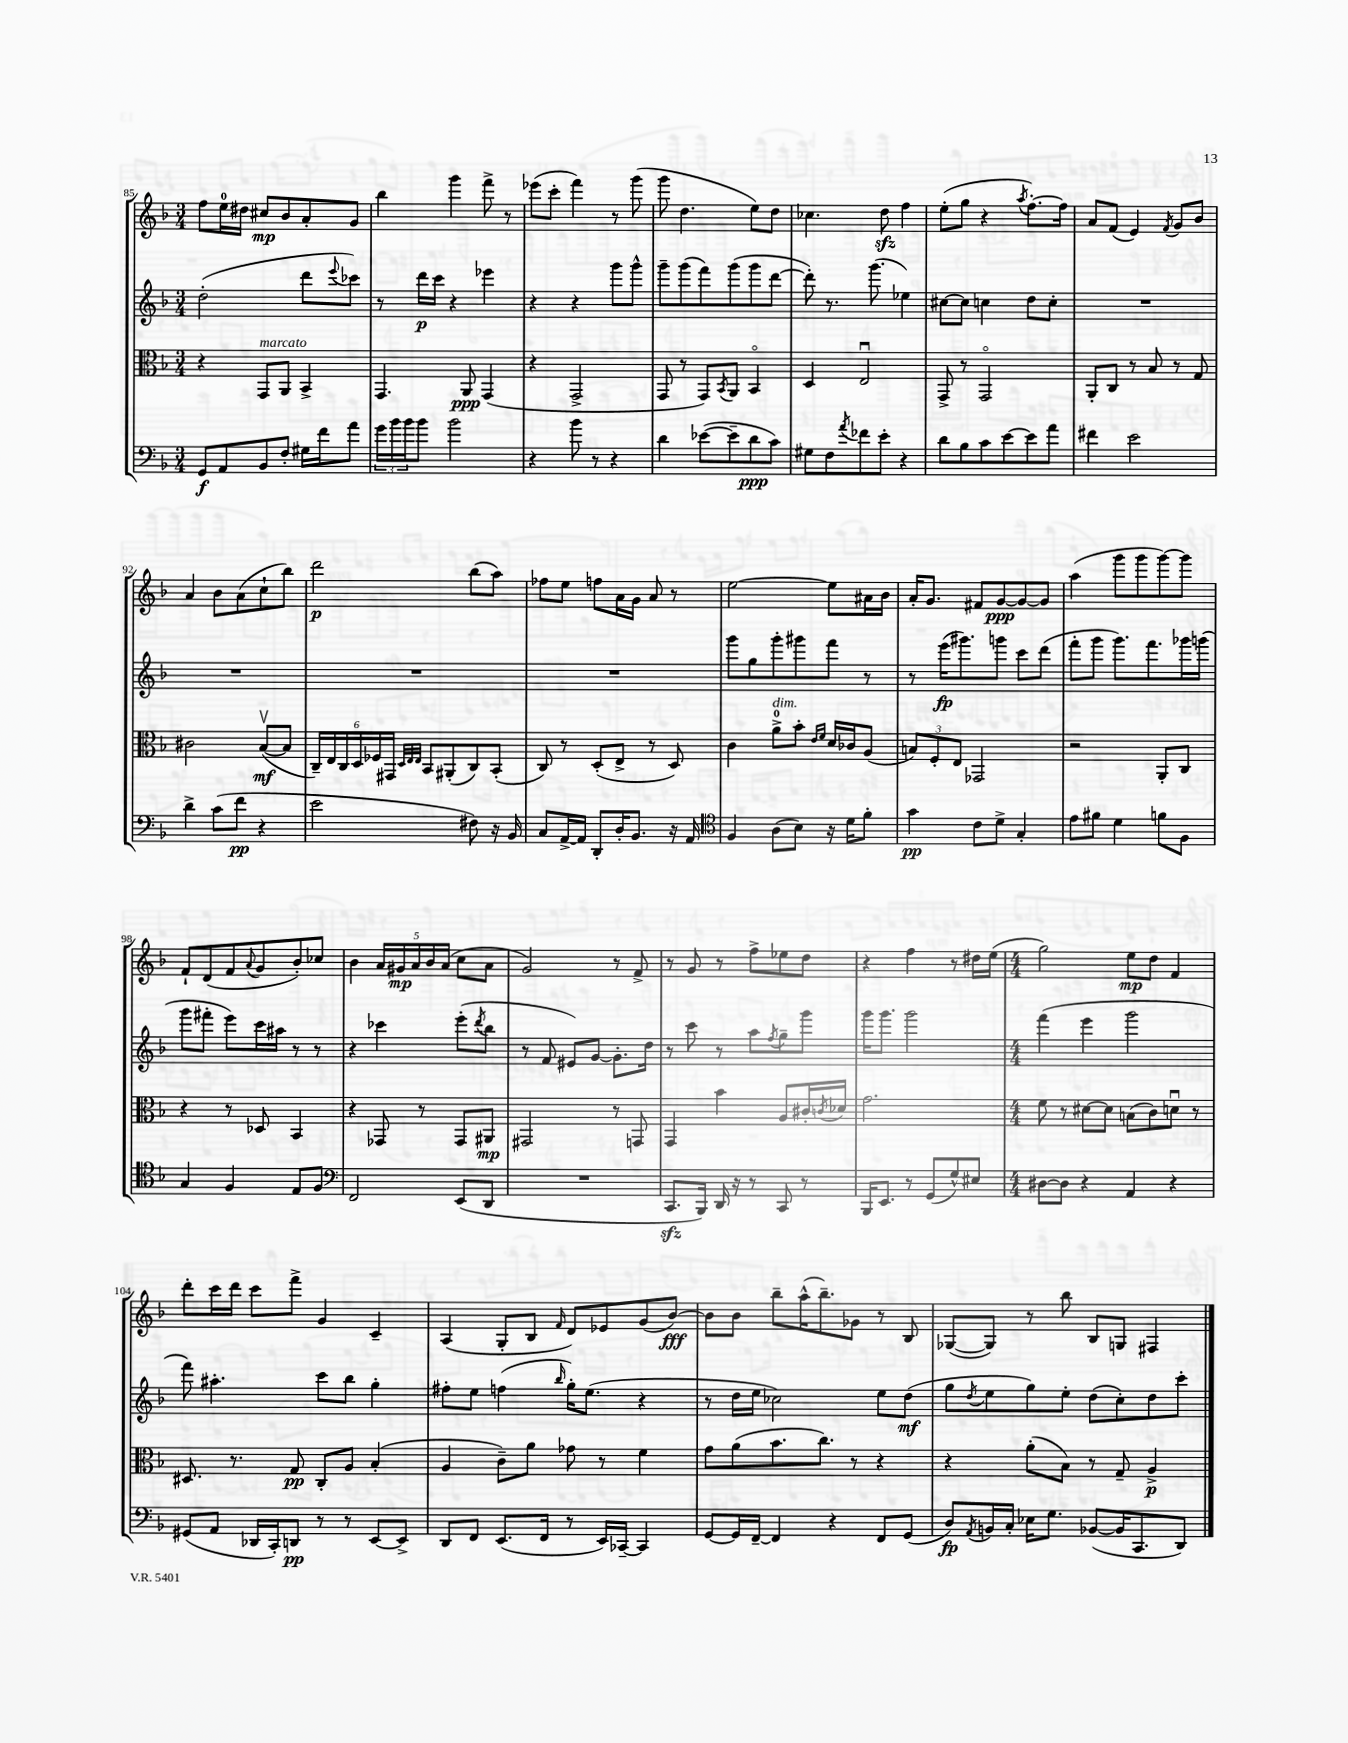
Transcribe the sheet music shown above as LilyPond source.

<<
\new StaffGroup <<
\new Staff = "s0" {
    \clef treble \key f \major \numericTimeSignature \time 3/4
    f''8 e''16-0 dis''16 cis''8\mp bes'8 a'8-. g'8 |
    bes''4 g'''4 f'''8-> r8 |
    ees'''8( c'''8-. f'''4) r8 g'''8( |
    g'''8 d''4. e''8) d''8 |
    ces''4. d''8\sfz f''4 |
    e''8-.( g''8 r4 \acciaccatura { a''8 } f''8.~-.) f''16 |
    a'8 f'8( e'4) \acciaccatura { f'8 } g'8 bes'8 |
    a'4 bes'8 a'8( c''8-! bes''8) |
    d'''2\p bes''8( a''8) |
    fes''8 e''8 f''8 a'16 g'16 a'8 r8 |
    e''2~ e''8 ais'16 bes'16 |
    a'16-. g'8. fis'8 g'8~\ppp g'8~ g'8 |
    a''4( g'''8 g'''8 g'''8~) g'''8 |
    f'8-! d'8( f'8 \appoggiatura { a'8 } g'8 bes'8-.) ces''8 |
    bes'4 \tuplet 5/4 { a'16 gis'16\mp a'16 bes'16 a'16( } c''8 a'8 |
    g'2) r8 f'8-> |
    r8 g'8 r8 f''8-> ees''8 d''8 |
    r4 f''4 r8 dis''16 e''16( |
    \numericTimeSignature \time 4/4 g''2) e''8\mp d''8 f'4 |
    d'''8-. c'''16 d'''16 c'''8 f'''8-> g'4 c'4-- |
    a4( g8-. bes8 \grace { f'16 } d'8) ees'8 g'8( bes'8~\fff) |
    bes'8 bes'8 bes''8-- a''16-^( bes''8.--) ges'8 r8 bes8 |
    ges8~( ges8) r8 bes''8 bes8 g8 fis4 \bar "|." |
}
\new Staff = "s1" {
    \clef treble \key f \major \numericTimeSignature \time 3/4
    d''2-.( d'''8 \appoggiatura { e'''8 } ces'''8) |
    r8 d'''16\p c'''16 r4 ees'''4 |
    r4 r4 g'''8 g'''8-^ |
    g'''8-- g'''8( f'''8) g'''8( g'''8 d'''8~ |
    d'''8-.) r8. g'''8.( ees''4) |
    cis''8~ cis''8 c''4 d''8 c''8-. |
    R2. |
    R2. |
    R2. |
    R2. |
    g'''8 g''8 g'''8-. gis'''8 f'''8 r8 |
    r8 e'''16\fp( gis'''8.) g'''8 c'''8 d'''8( |
    f'''8-. g'''8 g'''8.) f'''8. ges'''16 g'''16( |
    g'''8 fis'''8-. e'''8) c'''16 ais''16 r8 r8 |
    r4 ces'''4 e'''8-.( \acciaccatura { d'''8 } bes''8 |
    r8 f'8 eis'8) g'8~ g'8.-. d''16 |
    r8 c'''8 r8 a''8 \acciaccatura { f''8 } g''8-- g'''8 |
    g'''16 g'''8. g'''2 |
    \numericTimeSignature \time 4/4 f'''4( e'''4 g'''2 |
    f'''8) ais''4.-. c'''8 bes''8 g''4-. |
    fis''8-. e''8 f''4( \grace { bes''16 } g''16-.) e''8.( r4 |
    r8 d''16 e''16 ces''2) e''8 d''8\mf( |
    g''8 \acciaccatura { d''8 } e''8 g''8) e''8-. d''8( c''8-.) d''8 c'''8-. \bar "|." |
}
\new Staff = "s2" {
    \clef alto \key f \major \numericTimeSignature \time 3/4
    r4 g,8^\markup { \italic "marcato" } a,8 bes,4-> |
    g,4. a,8\ppp g,4( |
    r4 g,2-> |
    g,8 r8 g,8) \acciaccatura { bes,8 } a,8 bes,4\flageolet |
    d4 e2\downbow |
    g,8-> r8 g,2\flageolet |
    a,8-. c8 r8 bes8 r8 g8 |
    cis'2 bes8~\upbow\mf( bes8 |
    \tuplet 6/4 { c16--) e16 c16 d16 fes16 gis,16 } \grace { d32 e32 e32 } bes,8 ais,8-.( c8) bes,8-.( |
    c8) r8 d8-.( e8-> r8 d8) |
    c'4 a'8-0->^\markup { \italic "dim." } bes'8-. \grace { e'16 f'16 } d'16 ces'16 a8( |
    \tuplet 3/2 { b8) f8-. e8 } ges,2 |
    r2 a,8-. c8 |
    r4 r8 des8 bes,4 |
    r4 ges,8 r8 ges,8 ais,8\mp |
    gis,2 r8 g,8 |
    g,4 bes'4 a8 cis'16-. \acciaccatura { c'8 } des'16 |
    g'2. |
    \numericTimeSignature \time 4/4 f'8 r8 dis'8~ dis'8 b8( c'8) d'8\downbow r8 |
    dis8. r8. g8\pp c8-. a8 bes4-.( |
    a4 c'8--) a'8 ges'8 r8 f'4 |
    g'8 a'8( bes'8. c''8.) r8 r4 |
    r4 a'8-.( bes8) r8 g8-- a4->\p \bar "|." |
}
\new Staff = "s3" {
    \clef bass \key f \major \numericTimeSignature \time 3/4
    g,8\f a,8 bes,8 f8-. gis16 f'16 a'8 |
    \tuplet 3/2 { g'16 bes'16 bes'16 } bes'8 bes'2 |
    r4 bes'8 r8 r4 |
    d'4 ees'8~( ees'8-- d'8\ppp c'8) |
    gis8 f8 \acciaccatura { a'8 } fes'8 e'8-. r4 |
    d'8 bes8 c'8 e'8~ e'8 a'8 |
    fis'4 e'2 |
    d'4-> c'8( f'8\pp r4 |
    e'2 fis8) r16 bes,16 |
    c8 a,16~-> a,16 d,8-. d16-. bes,8. r16 a,16 |
    \clef tenor f4 a8( bes8) r16 d'16 f'8-. |
    g'4\pp c'8 d'8-> g4-. |
    e'8 fis'8 d'4 f'8 f8 |
    g4 f4 e8 f8 |
    \clef bass f,2 e,8( d,8 |
    R2. |
    c,8.\sfz bes,,16) d,16 r16 r8 c,8 r8 |
    bes,,16 e,8. r8 g,8( g8-^) eis8 |
    \numericTimeSignature \time 4/4 dis8~ dis8 r4 a,4 r4 |
    gis,8( a,8 des,16 c,16-.) d,8\pp r8 r8 e,8~ e,8-> |
    d,8 f,8 e,8.( f,16 r8 e,16) ces,16~-- ces,4 |
    g,8~ g,16 f,16~-- f,4 r4 f,8 g,8( |
    d8\fp) \acciaccatura { a,8 } b,16 c16-. ees16 g8. bes,8~( bes,16 c,8. d,8) \bar "|." |
}
>>
>>
\layout { \context { \Score currentBarNumber = #85 } }
